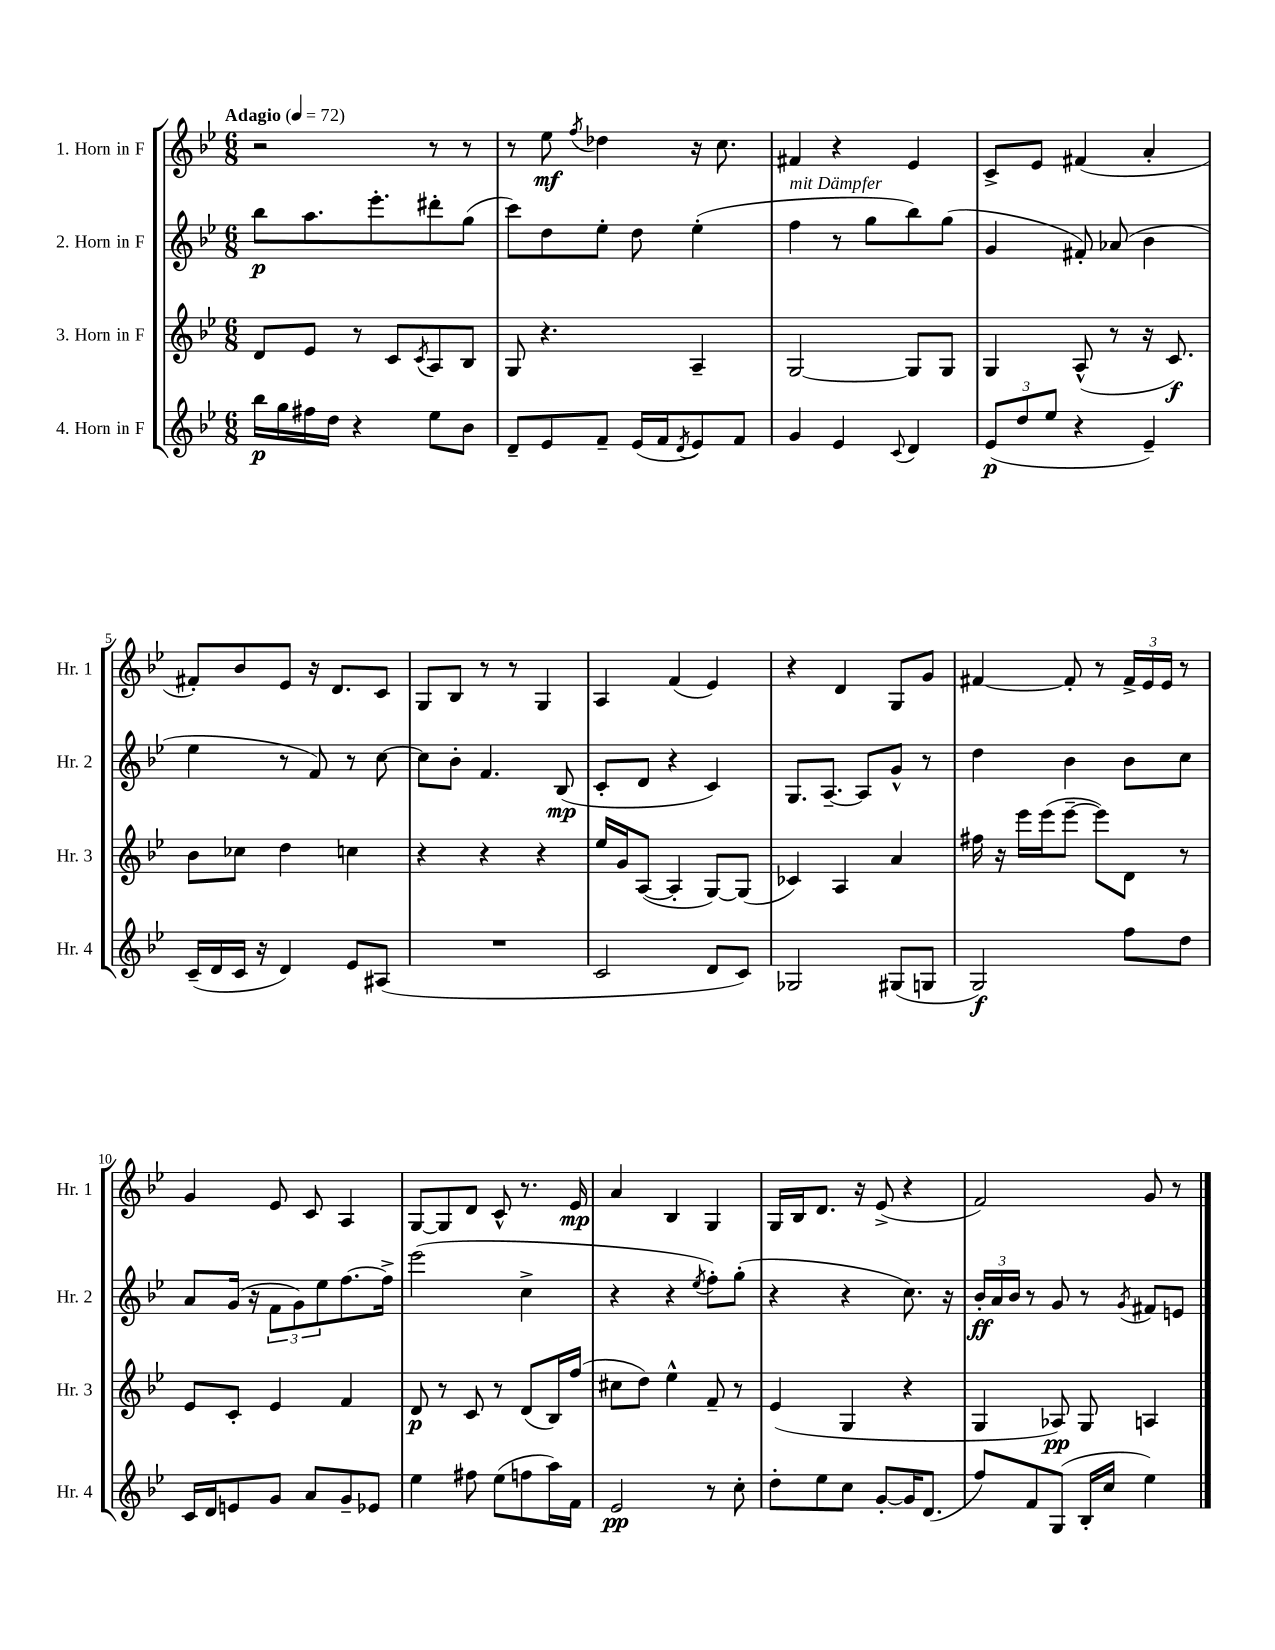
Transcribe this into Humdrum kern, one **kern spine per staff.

**kern	**kern	**kern	**kern
*staff4	*staff3	*staff2	*staff1
*clefG2	*clefG2	*clefG2	*clefG2
*k[b-e-]	*k[b-e-]	*k[b-e-]	*k[b-e-]
*M6/8	*M6/8	*M6/8	*M6/8
*MM72	*MM72	*MM72	*MM72
16bb-\LL	8d/L	8bb-\L	2r
16gg\	.	.	.
16ff#\	8e-/J	8.aa\	.
16dd\JJ	.	.	.
4r	8r	.	.
.	.	8.eee-'\	.
.	8c/L	.	.
.	8qc/	.	.
8ee-\L	8A/	8ddd#'\	8r
8b-\J	8B-/J	(8gg\J	8r
=	=	=	=
8d~/L	8G/	8ccc\L)	8r
8e-/	4.r	8dd\	8ee-\
.	.	.	8qff/
8f~/J	.	8ee-'\J	4dd-\
(16e-/LL	.	8dd\	.
16f/J	.	.	.
8qd/	.	.	.
8e-/)	4A~/	(4ee-'\	16r
.	.	.	8.cc\
8f/J	.	.	.
=	=	=	=
4g/	[2G/	4ff\	4f#/
4e-/	.	8r	4r
.	.	8gg\L	.
8qqc/	.	.	.
4d/	8G/]L	8bb-\)	4e-/
.	8G/J	(8gg\J	.
=	=	=	=
(12e-/L	4G/	4g/	8c^/L
12dd/	.	.	.
.	.	.	8e-/J
12ee-/J	.	.	.
4r	(8A^^/	8f#'/)	(4f#/
.	8r	(8a-/	.
4e-~/)	16r	4b-\	4a'/
.	8.c/)	.	.
=	=	=	=
(16c~/LL	8b-\L	4ee-\	8f#'/L)
16d/	.	.	.
16c/JJ	8cc-\J	.	8b-/
16r	.	.	.
4d/)	4dd\	8r	8e-/J
.	.	8f/)	16r
.	.	.	8.d/L
8e-/L	4cc\	8r	.
(8A#/J	.	[8cc\	8c/J
=	=	=	=
2.r	4r	8cc\]L	8G/L
.	.	8b-'\J	8B-/J
.	4r	4.f/	8r
.	.	.	8r
.	4r	.	4G/
.	.	(8B-/	.
=	=	=	=
2c/	16ee-/LL	8c'/L	4A/
.	16g/J	.	.
.	([8A/J	8d/J	.
.	4A'/]	4r	(4f/
8d/L	[8G/L)	4c/)	4e-/)
8c/J)	(8G/]J	.	.
=	=	=	=
2G-/	4c-/)	8.G/L	4r
.	.	[8.A~/J	.
.	4A/	.	4d/
.	.	8A/]L	.
(8G#/L	4a/	8g^^/J	8G/L
8G/J	.	8r	8g/J
=	=	=	=
2G/)	16ff#\	4dd\	[4f#/
.	16r	.	.
.	16eee-\LL	.	.
.	(16eee-\J	.	.
.	[8eee-~\J	4b-\	8f#'/]
.	8eee-\]L)	.	8r
8ff\L	8d\J	8b-\L	24f#^/LL
.	.	.	24e-/
.	.	.	24e-/JJ
8dd\J	8r	8cc\J	8r
=	=	=	=
16c/LL	8e-/L	8a/L	4g/
16d/J	.	.	.
8e/	8c'/J	(16g/Jk	.
.	.	16r	.
8g/J	4e-/	12f\L	8e-/
.	.	12g\)	.
8a/L	.	.	8c/
.	.	12ee-\	.
8g~/	4f/	[8.ff\	4A/
8e-/J	.	.	.
.	.	16ff^\]Jk	.
=	=	=	=
4ee-\	8d/	(2eee-\	[8G/L
.	8r	.	8G/]
8ff#\	8c/	.	8d/J
(8ee-\L	8r	.	8c^^/
8ff\	(8d/L	4cc^\	8.r
16aa\L)	16B-/L)	.	.
16f\JJ	(16ff/JJ	.	16e-/
=	=	=	=
2e-/	8cc#\L	4r	4a/
.	8dd\J)	.	.
.	4ee-^^\	4r	4B-/
.	.	8qee-/	.
8r	8f~/	8ff'\L)	4G/
8cc'\	8r	(8gg'\J	.
=	=	=	=
8dd'\L	(4e-/	4r	16G/LL
.	.	.	16B-/J
8ee-\	.	.	8.d/J
8cc\J	4G/	4r	.
.	.	.	16r
[8g'/L	.	.	(8e-^/
16g/]K	4r	8.cc\)	4r
(8.d/J	.	.	.
.	.	16r	.
=	=	=	=
8ff/L)	4G/	24b-'/LL	2f/)
.	.	24a/	.
.	.	24b-/JJ	.
8f/	.	8r	.
(8G/J	8A-/)	8g/	.
16B-'/LL	8G/	8r	.
16cc/JJ	.	.	.
.	.	8qg/	.
4ee-\)	4A/	8f#/L	8g/
.	.	8e/J	8r
==	==	==	==
*-	*-	*-	*-
